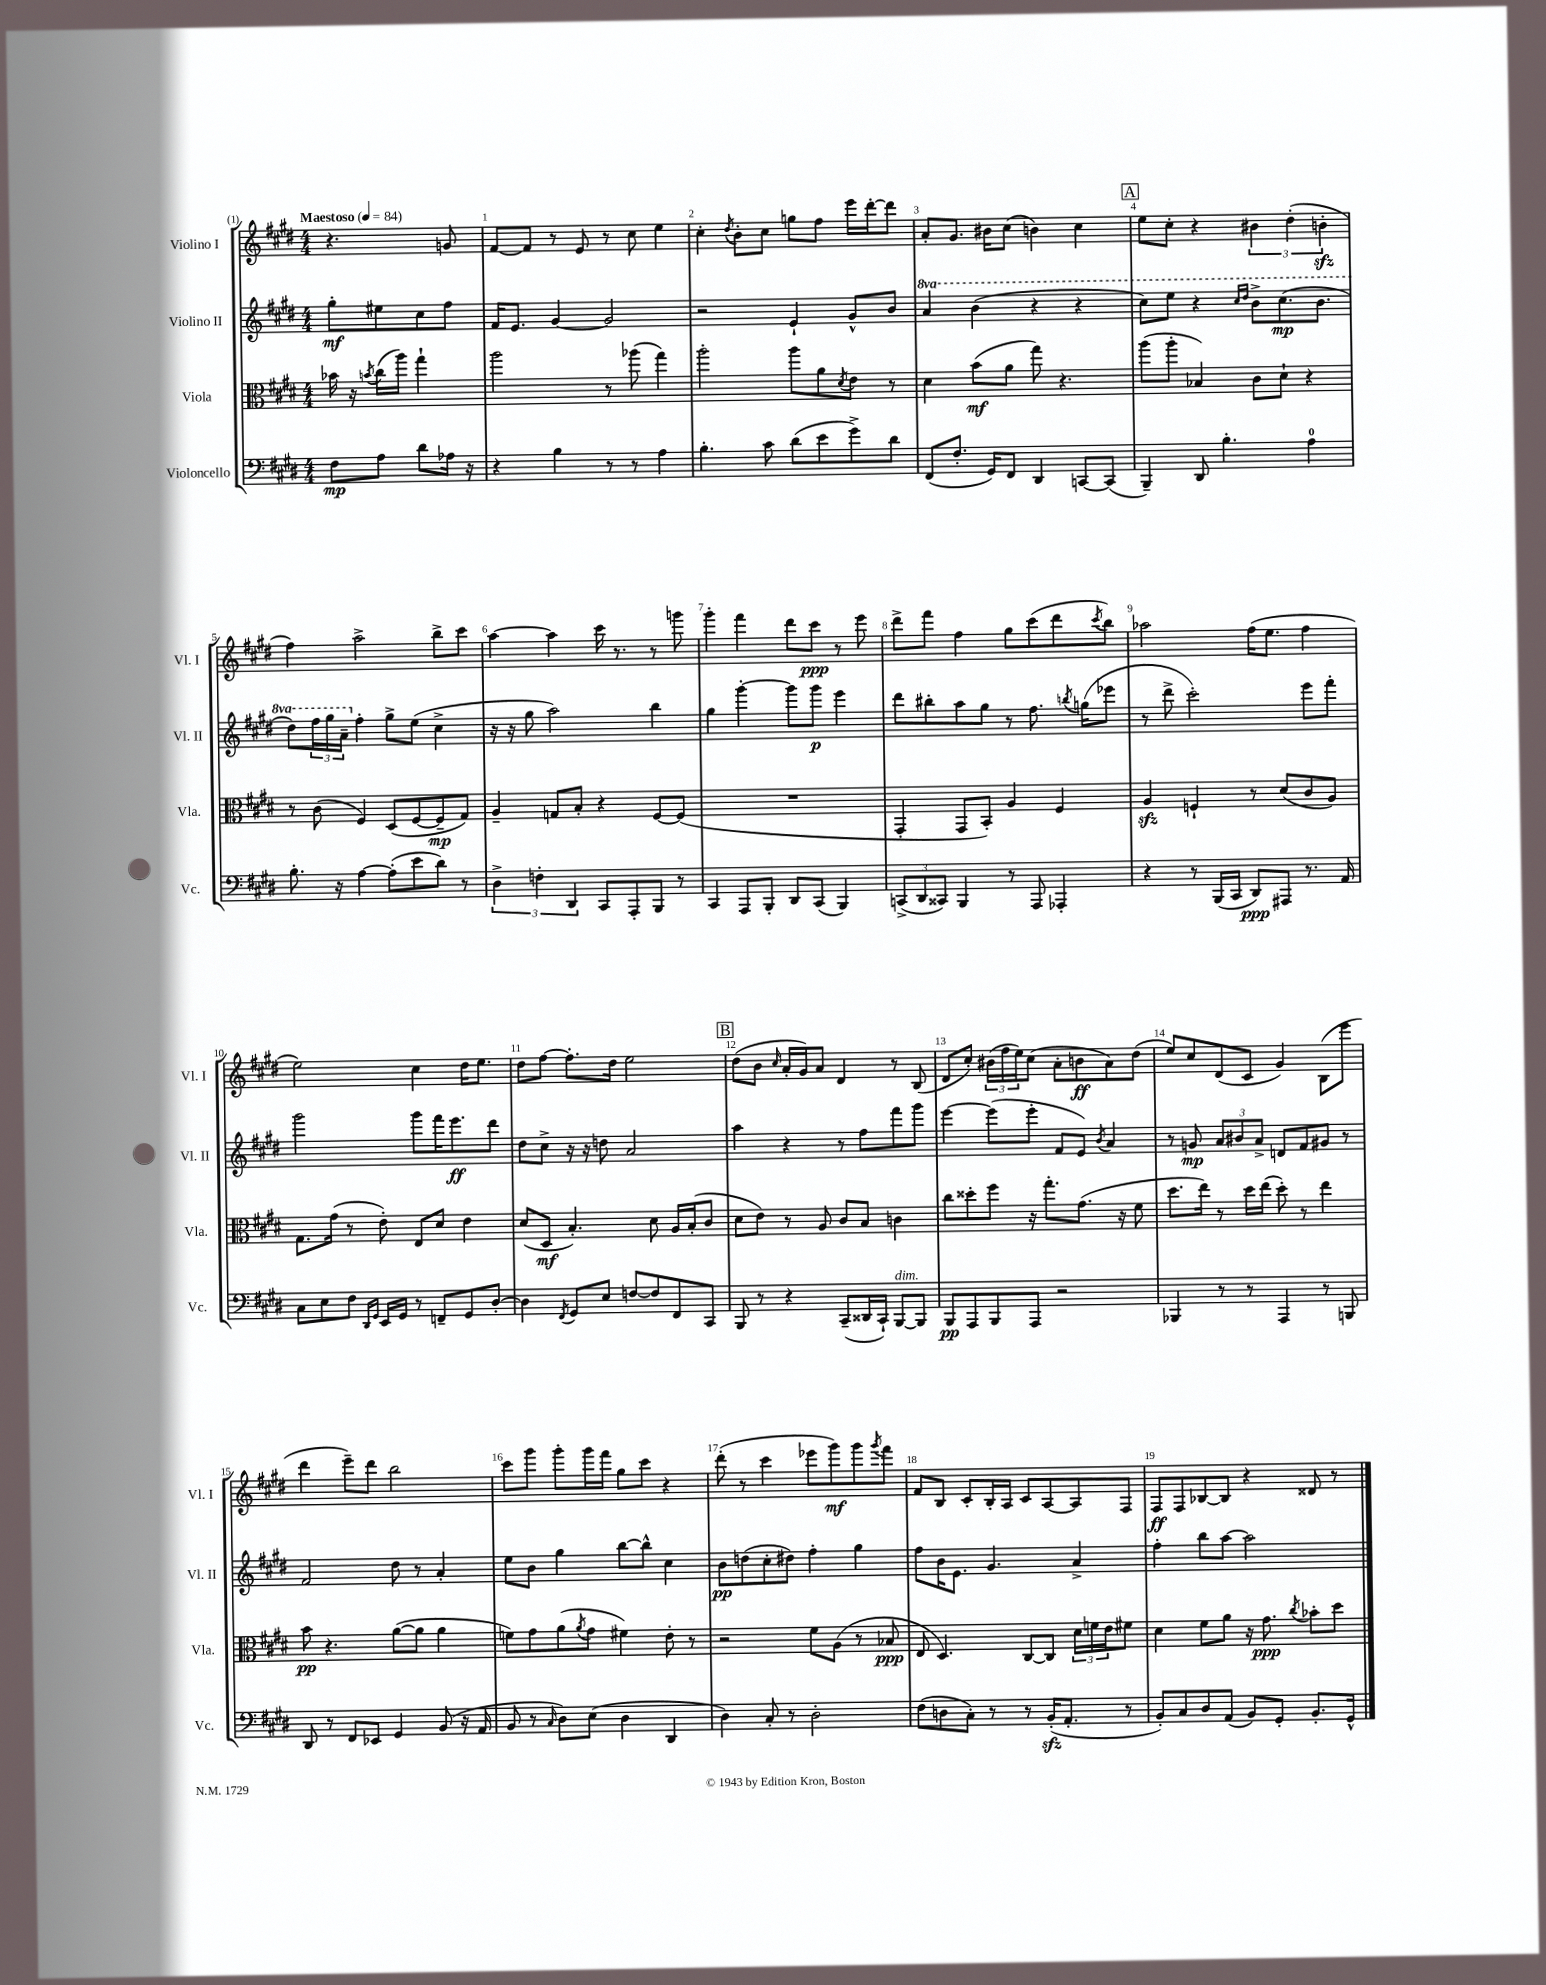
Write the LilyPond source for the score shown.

<<
\new StaffGroup <<
\new Staff = "s0" \with { instrumentName = "Violino I" shortInstrumentName = "Vl. I" } {
    \clef treble \key e \major \numericTimeSignature \time 4/4 \partial 2 \tempo "Maestoso" 4 = 84
    r4. g'8 |
    fis'8~ fis'8 r8 e'8 r8 cis''8 e''4 |
    cis''4-. \acciaccatura { dis''8 } b'8-. cis''8 g''8 fis''8 e'''16 dis'''16~-. dis'''8 |
    a'8-. gis'8. bis'16 cis''8( b'4) cis''4 |
    \mark \markup { \box "A" } e''8 cis''8-. r4 \tuplet 3/2 { bis'4 dis''4-.( b'4-.\sfz } |
    fis''4) a''2-> b''8-> cis'''8 |
    a''4~ a''4 cis'''16 r8. r8 g'''8 |
    gis'''4-. fis'''4 dis'''8 cis'''8\ppp r8 e'''8 |
    dis'''8-> fis'''8 fis''4 gis''8 cis'''8( dis'''8 \acciaccatura { cis'''8 } b''8) |
    aes''2 fis''16( e''8. fis''4 |
    e''2) cis''4 dis''16 e''8. |
    dis''8 fis''8~ fis''8.-. dis''16 e''2 |
    \mark \markup { \box "B" } dis''8( b'8 \grace { cis''16 } a'16-. gis'16) a'8 dis'4 r8 b8( |
    dis'8 cis''8-.) \tuplet 3/2 { bis'16( fis''16 e''16) } cis''8( a'8-. b'8\ff a'8) dis''8( |
    e''8) cis''8 dis'8( cis'8 gis'4) b8( e'''8 |
    dis'''4 e'''8--) dis'''8 b''2 |
    cis'''8 gis'''8 gis'''8-. gis'''16 fis'''16 gis''8 cis'''8 r4 |
    dis'''8-.( r8 cis'''4 ees'''8 gis'''8\mf) gis'''8 \acciaccatura { gis'''8 } fis'''8 |
    fis'8 b8 cis'8-. b16-. a16 cis'8 a8~ a8 fis8 |
    fis8\ff fis8 bes8~ bes8 r4 disis'8 r8 \bar "|." |
}
\new Staff = "s1" \with { instrumentName = "Violino II" shortInstrumentName = "Vl. II" } {
    \clef treble \key e \major \numericTimeSignature \time 4/4 \set Staff.ottavationMarkups = #ottavation-simple-ordinals \partial 2
    gis''8-.\mf eis''8 cis''8 fis''8 |
    fis'16 e'8. gis'4~ gis'2 |
    r2 e'4-! gis'8-^ b'8 |
    \ottava #1 a''4 b''4( r4 r4 |
    \mark \markup { \box "A" } cis'''8) e'''8 r4 \grace { cis'''16 dis'''16 } b''8-> cis'''8.\mp( b''8. |
    dis'''8) \tuplet 3/2 { fis'''16 gis'''16 a''16-- \ottava #0 } fis''4-. gis''8-> e''8( cis''4-> |
    r16 r16 gis''8 a''2) b''4 |
    gis''4 gis'''4~-. gis'''8 gis'''8\p e'''4 |
    dis'''8 bis''8-. a''8 gis''8 r8 fis''8. \acciaccatura { b''8 } g''16( ees'''8 |
    r8 dis'''8-> cis'''2-.) e'''8 fis'''8-. |
    gis'''2 gis'''8 fis'''16 e'''8.\ff dis'''8 |
    dis''8 cis''8-> r16 r16 d''8 a'2 |
    \mark \markup { \box "B" } a''4 r4 r8 fis''8 fis'''8 gis'''8 |
    e'''4~ e'''8( e'''8-. fis'8 e'8) \acciaccatura { b'8 } a'4 |
    r8 g'8\mp \tuplet 3/2 { a'8 bis'8 a'8-> } d'8 fis'8 gis'8 r8 |
    fis'2 dis''8 r8 a'4-. |
    e''8 b'8 gis''4 b''8~ b''8-^ cis''4 |
    b'8\pp d''8( cis''8-. dis''8) fis''4-. gis''4 |
    fis''8 b'16 e'8. gis'4. a'4-> |
    fis''4-. b''8 a''8~ a''2 \bar "|." |
}
\new Staff = "s2" \with { instrumentName = "Viola" shortInstrumentName = "Vla." } {
    \clef alto \key e \major \numericTimeSignature \time 4/4 \partial 2
    bes'16 r16 \acciaccatura { b'8 } cis''16( a''16) gis''4-! |
    a''2 r8 aes''8( gis''4) |
    a''2-. a''8 a'8 \acciaccatura { dis'8 } e'8 r8 |
    dis'4 b'8\mf( a'8 gis''8) r4. |
    \mark \markup { \box "A" } a''8( a''8-. bes4) cis'8 dis'8-! r4 |
    r8 cis'8( fis4) dis8( fis8~ fis8--\mp gis8) |
    a4-- g8 b8-. r4 fis8~ fis8( |
    R1 |
    gis,4-. gis,8 b,8-.) a4 fis4 |
    a4\sfz f4-! r8 dis'8( cis'8 a8) |
    gis8. gis'16( r8 e'8-.) e8 dis'8 e'4 |
    dis'8( dis8\mf b4.-.) dis'8 a16 b16-.( cis'8 |
    \mark \markup { \box "B" } dis'8 e'8) r8 a8 cis'8 b8 c'4 |
    cis''8 disis''8-. fis''8 r16 gis''8.-. gis'8.( r16 fis'8 |
    dis''8. e''16) r8 dis''16 e''16( dis''8-.) r8 e''4 |
    b'8\pp r4. a'8~( a'8 a'4 |
    f'8) gis'8 a'8( \acciaccatura { a'8 } gis'8 fis'4) e'8-. r8 |
    r2 fis'8 a8( r8 bes8\ppp |
    e8 dis4.) cis8~ cis8 \tuplet 3/2 { dis'16 f'16 e'16 } fis'8 |
    dis'4 fis'8 a'8 r16 gis'8.\ppp \acciaccatura { cis''8 } bes'8-. dis''8 \bar "|." |
}
\new Staff = "s3" \with { instrumentName = "Violoncello" shortInstrumentName = "Vc." } {
    \clef bass \key e \major \numericTimeSignature \time 4/4 \partial 2
    fis8\mp a8 dis'8 aes16 r16 |
    r4 b4 r8 r8 a4 |
    b4.-. cis'8 dis'8( e'8 gis'8->) dis'8 |
    fis,8( fis8.-. gis,16) fis,8 dis,4 c,8~ c,8( |
    \mark \markup { \box "A" } b,,4--) dis,8 b4.-. a4-0 |
    b8.-. r16 a4~ a8-.( e'8 dis'8) r8 |
    \tuplet 3/2 { dis4-> f4-. dis,4 } cis,8 a,,8-. b,,8 r8 |
    cis,4 a,,8 b,,8-. dis,8 cis,8( b,,4) |
    \tuplet 3/2 { c,8->( dis,8 cisis,8) } b,,4 r8 a,,8 aes,,4-. |
    r4 r8 b,,16( cis,16 dis,8\ppp) ais,,8 r8. a,16 |
    cis8 e8 fis8 \grace { dis,16 gis,16 } e,16 gis,16 r8 f,8-- gis,8 dis8~-. |
    dis4 \acciaccatura { fis,8 } gis,8 e8 f8~ f8 fis,8 cis,8 |
    \mark \markup { \box "B" } b,,8 r8 r4 cis,8--( disis,16 cis,16-!) b,,8~^\markup { \italic "dim." } b,,8 |
    b,,8\pp a,,8 b,,8 a,,8 r2 |
    bes,,4 r8 r8 a,,4 r8 b,,8 |
    dis,8 r8 fis,8 ees,8 gis,4 b,8( r16 a,16 |
    b,8 r8 \grace { cis16 } dis8) e8( dis4 dis,4 |
    dis4) cis8-. r8 dis2-. |
    fis8( d8 cis8-.) r8 r8 b,16-.\sfz( a,8.-. r8 |
    b,8-.) cis8 dis8 a,8( b,8) gis,8-. b,8.-. gis,16-^ \bar "|." |
}
>>
>>
\layout { \context { \Score \override BarNumber.break-visibility = ##(#f #t #t) barNumberVisibility = #all-bar-numbers-visible } }
